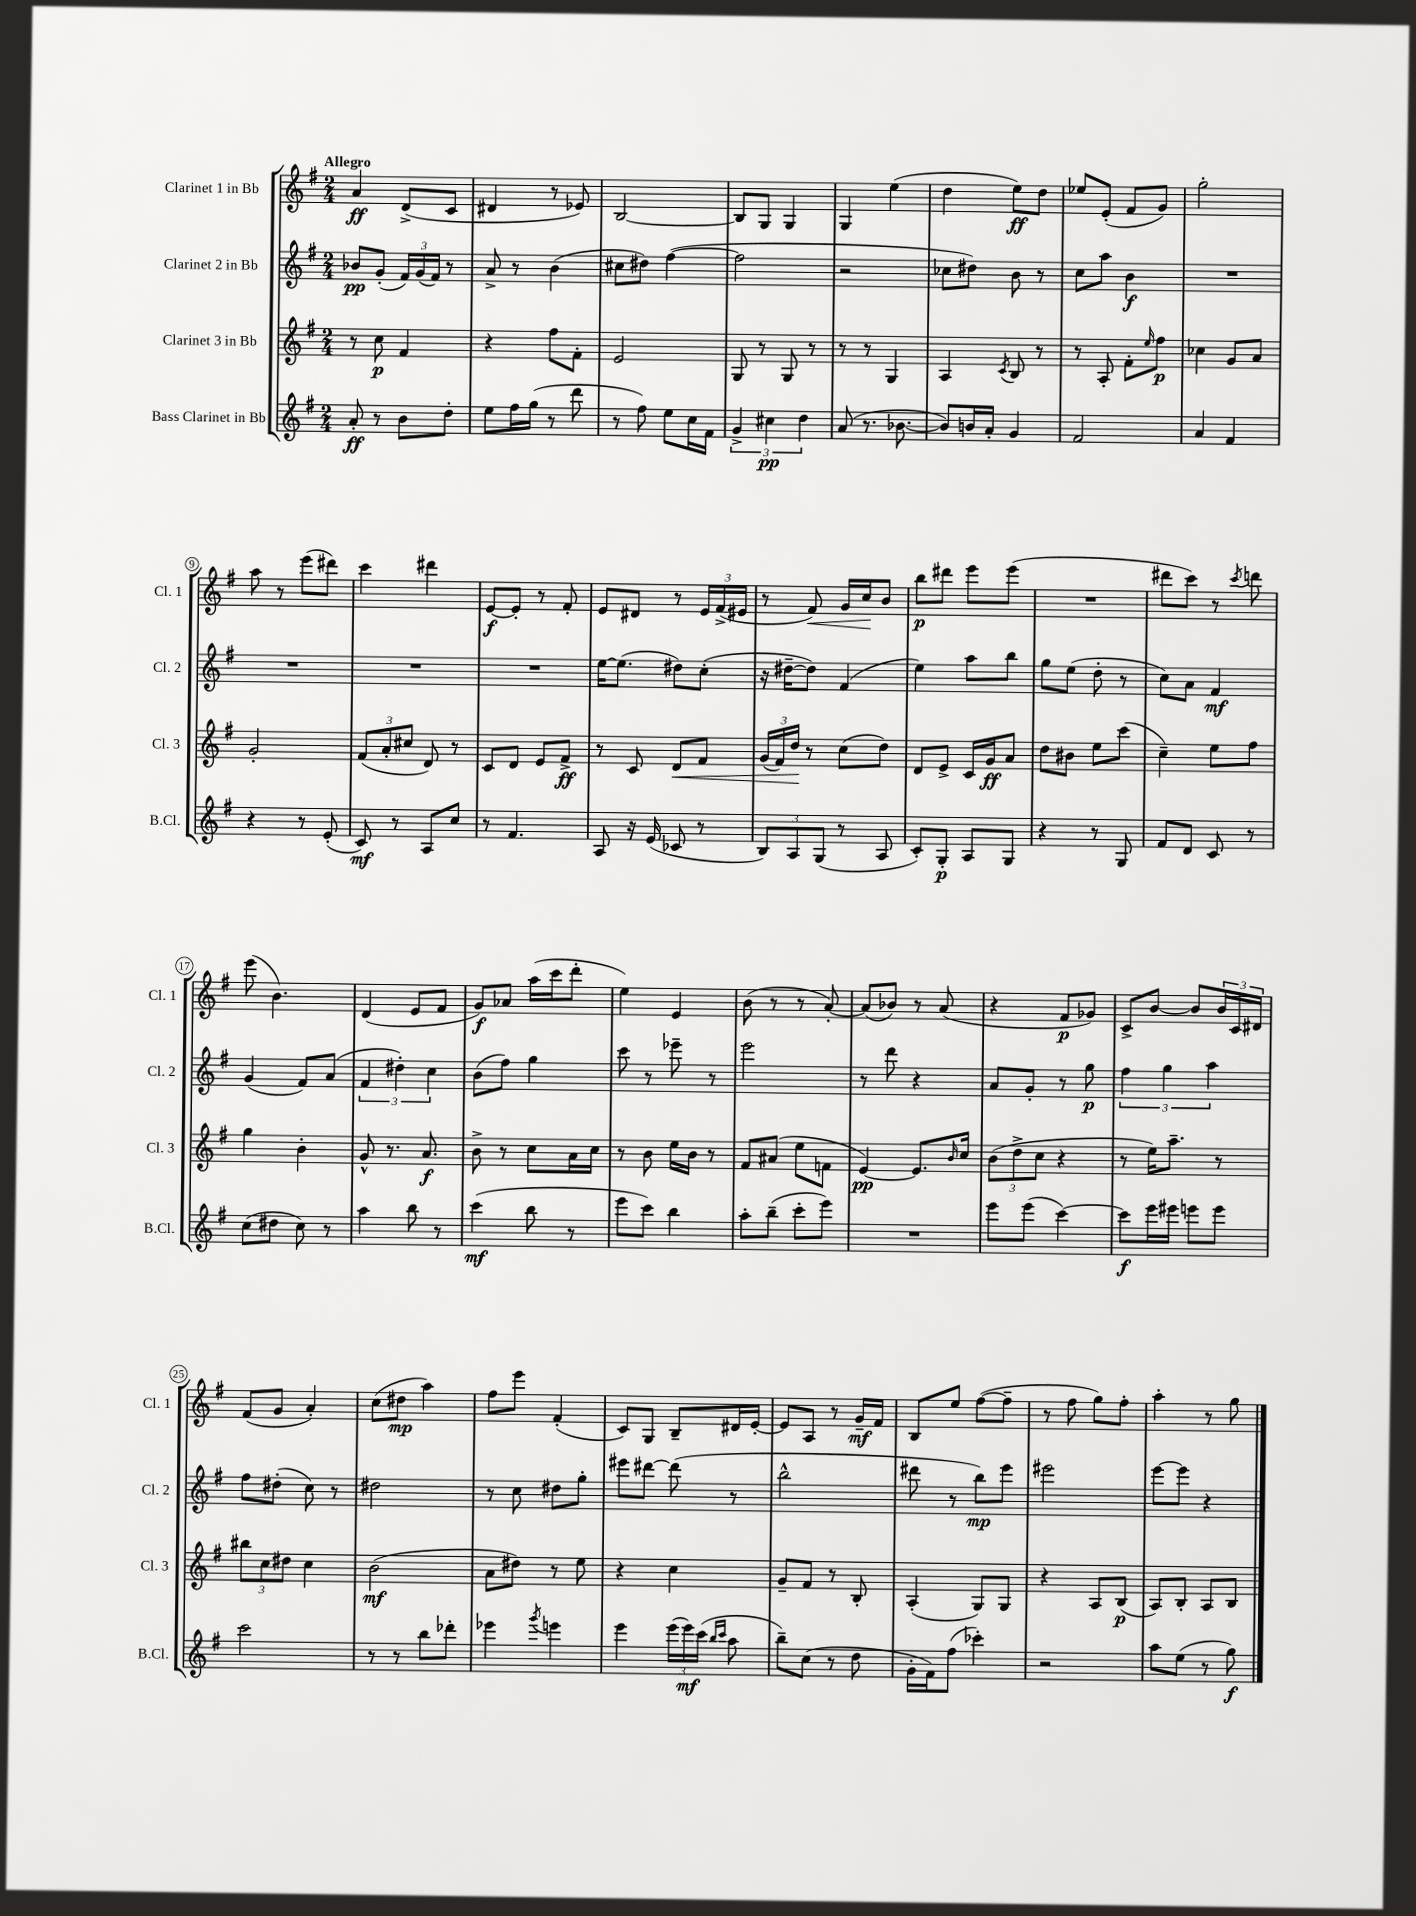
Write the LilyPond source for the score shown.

<<
\new StaffGroup <<
\new Staff = "s0" \with { instrumentName = "Clarinet 1 in Bb" shortInstrumentName = "Cl. 1" } {
    \clef treble \key g \major \numericTimeSignature \time 2/4 \tempo "Allegro"
    a'4\ff d'8->( c'8 |
    dis'4 r8 ees'8) |
    b2~ |
    b8 g8 g4 |
    g4 e''4( |
    d''4 e''8\ff) d''8 |
    ees''8 e'8-.( fis'8 g'8) |
    g''2-. |
    a''8 r8 e'''8( dis'''8) |
    c'''4 dis'''4 |
    e'8~\f e'8-. r8 fis'8-. |
    e'8 dis'8 r8 \tuplet 3/2 { e'16 fis'16->( eis'16 } |
    r8 fis'8\<) g'16 c''16\! b'8 |
    b''8\p dis'''8 e'''8 e'''8( |
    R2 |
    dis'''8 c'''8) r8 \acciaccatura { c'''8 } d'''8 |
    e'''8( b'4.) |
    d'4( e'8 fis'8 |
    g'8\f) aes'8 a''16( c'''16 d'''8-. |
    e''4) e'4 |
    b'8( r8 r8 a'8~-.) |
    a'8( bes'8) r8 a'8( |
    r4 fis'8\p ges'8) |
    c'8-> b'8~ b'8 \tuplet 3/2 { b'16 c'16 dis'16 } |
    fis'8( g'8 a'4-.) |
    c''8( dis''8\mp a''4) |
    fis''8 e'''8 fis'4-.( |
    c'8) g8 b8-- dis'16 e'16~-. |
    e'8 a8 r8 g'16--\mf fis'16 |
    b8 e''8 fis''8~( fis''8-- |
    r8 fis''8 g''8) fis''8-. |
    a''4-. r8 g''8 \bar "|." |
}
\new Staff = "s1" \with { instrumentName = "Clarinet 2 in Bb" shortInstrumentName = "Cl. 2" } {
    \clef treble \key g \major \numericTimeSignature \time 2/4
    bes'8\pp g'8-.( \tuplet 3/2 { fis'16) g'16( fis'16) } r8 |
    a'8-> r8 b'4( |
    cis''8 dis''8) fis''4~( |
    fis''2 |
    r2 |
    ces''8 dis''8) b'8 r8 |
    c''8 a''8 b'4\f |
    R2 |
    R2 |
    R2 |
    R2 |
    e''16~ e''8.( dis''8) c''8-.( |
    r16 dis''16~-- dis''8) fis'4( |
    e''4) a''8 b''8 |
    g''8 e''8( d''8-. r8 |
    c''8) a'8 fis'4\mf |
    g'4( fis'8) a'8( |
    \tuplet 3/2 { fis'4 dis''4-.) c''4 } |
    b'8( fis''8) g''4 |
    c'''8 r8 ees'''8-- r8 |
    e'''2 |
    r8 d'''8 r4 |
    a'8 g'8-. r8 g''8\p |
    \tuplet 3/2 { fis''4 g''4 a''4 } |
    fis''8 dis''8-.( c''8) r8 |
    dis''2 |
    r8 c''8 dis''8 g''8-. |
    eis'''8 dis'''8~ dis'''8( r8 |
    b''2-^ |
    dis'''8 r8 b''8\mp) e'''8 |
    eis'''2 |
    e'''8~ e'''8 r4 \bar "|." |
}
\new Staff = "s2" \with { instrumentName = "Clarinet 3 in Bb" shortInstrumentName = "Cl. 3" } {
    \clef treble \key g \major \numericTimeSignature \time 2/4
    r8 c''8\p fis'4 |
    r4 fis''8 fis'8-. |
    e'2 |
    g8 r8 g8 r8 |
    r8 r8 g4 |
    a4 \acciaccatura { c'8 } b8 r8 |
    r8 a8-. fis'8-. \grace { e''16 } fis''8\p |
    ces''4 g'8 a'8 |
    g'2-. |
    \tuplet 3/2 { fis'8( a'8-. cis''8 } d'8) r8 |
    c'8 d'8 e'8 fis'8->\ff |
    r8 c'8 d'8\< fis'8 |
    \tuplet 3/2 { g'16( fis'16) d''16\! } r8 c''8( d''8) |
    d'8 e'8-> c'16 g'16\ff a'8 |
    d''8 bis'8 e''8 c'''8( |
    c''4--) e''8 fis''8 |
    g''4 b'4-. |
    g'8-^ r8. a'8.\f |
    b'8-> r8 c''8 a'16 c''16 |
    r8 b'8 e''16 b'16 r8 |
    fis'8 ais'8( e''8 f'8 |
    e'4~\pp) e'8. \grace { b'16 } c''16 |
    \tuplet 3/2 { b'8( d''8-> c''8 } r4 |
    r8 e''16) a''8.-- r8 |
    \tuplet 3/2 { bis''8 c''8 dis''8 } c''4 |
    b'2\mf( |
    a'8 dis''8) r8 e''8 |
    r4 c''4 |
    g'8-- fis'8 r8 b8-. |
    a4-.( g8) g8 |
    r4 a8 b8\p( |
    a8) b8-. a8 b8 \bar "|." |
}
\new Staff = "s3" \with { instrumentName = "Bass Clarinet in Bb" shortInstrumentName = "B.Cl." } {
    \clef treble \key g \major \numericTimeSignature \time 2/4
    a'8-.\ff r8 b'8 d''8-. |
    e''8 fis''16 g''16( r8 d'''8 |
    r8 fis''8) e''8 c''16 fis'16 |
    \tuplet 3/2 { g'4-> cis''4\pp d''4 } |
    a'8( r8. bes'8.~ |
    bes'8) b'16 a'16-. g'4 |
    fis'2 |
    a'4 fis'4 |
    r4 r8 e'8-.( |
    c'8\mf) r8 a8 c''8 |
    r8 fis'4. |
    a8 r16 e'16( ces'8 r8 |
    \tuplet 3/2 { b8) a8 g8( } r8 a8 |
    c'8-.) g8-.\p a8 g8 |
    r4 r8 g8 |
    fis'8 d'8 c'8 r8 |
    c''8( dis''8 c''8) r8 |
    a''4 b''8 r8 |
    c'''4\mf( b''8 r8 |
    e'''8 c'''8) b''4 |
    a''8-. b''8--( c'''8-. e'''8) |
    R2 |
    e'''8 e'''8( c'''4~) |
    c'''8\f e'''16 eis'''16 e'''8 e'''8 |
    c'''2 |
    r8 r8 b''8 des'''8-. |
    ees'''4 \acciaccatura { g'''8 } e'''4 |
    e'''4 \tuplet 3/2 { e'''16( e'''16\mf) c'''16( } \grace { b''16 c'''16 } a''8 |
    b''8--) c''8( r8 d''8 |
    g'16-. fis'16) fis''8( ces'''4-.) |
    r2 |
    a''8 e''8( r8 g''8\f) \bar "|." |
}
>>
>>
\layout { \context { \Score \override BarNumber.stencil = #(make-stencil-circler 0.1 0.3 ly:text-interface::print) } }
